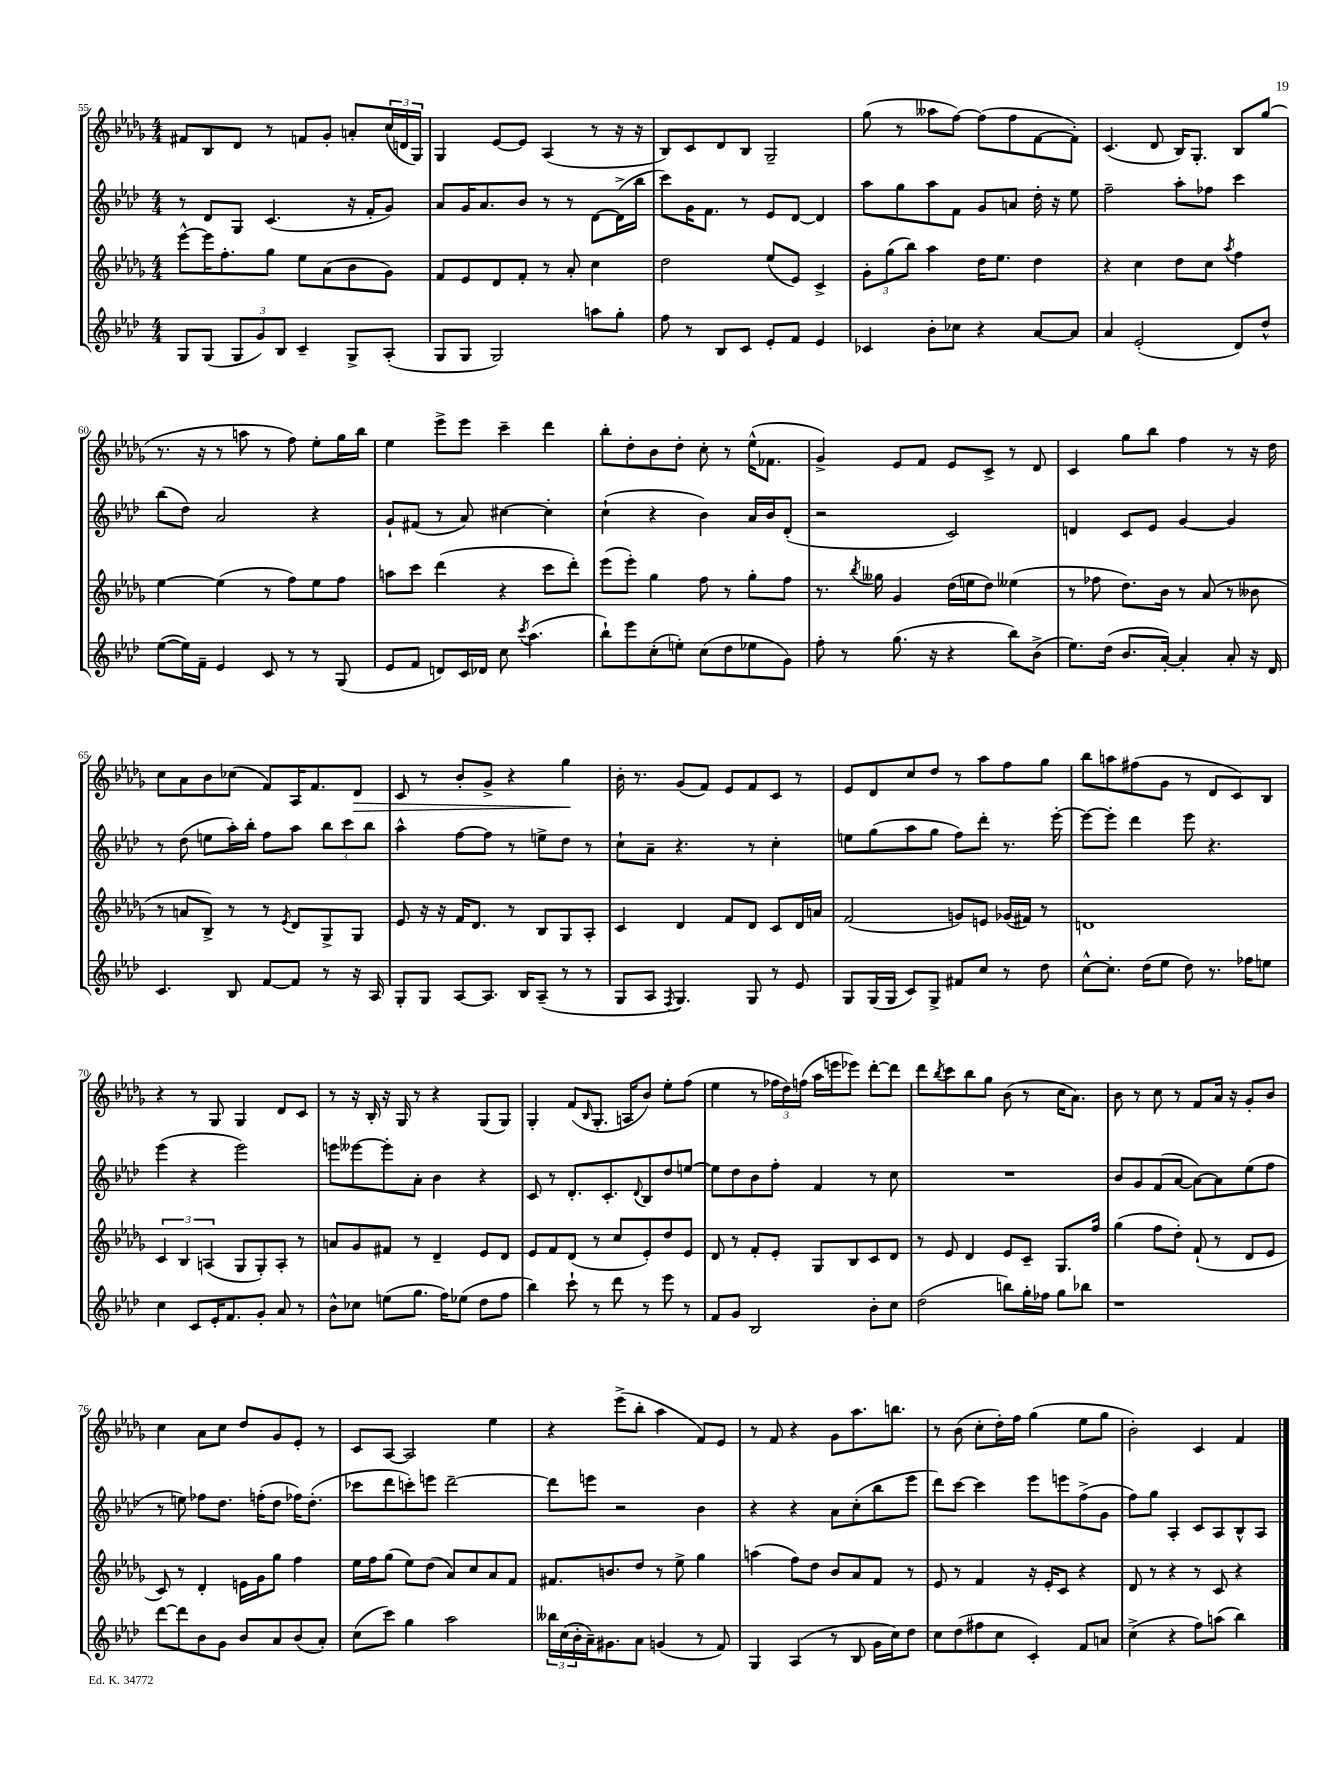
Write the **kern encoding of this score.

**kern	**kern	**kern	**kern
*staff4	*staff3	*staff2	*staff1
*clefG2	*clefG2	*clefG2	*clefG2
*k[b-e-a-d-]	*k[b-e-a-d-g-]	*k[b-e-a-d-]	*k[b-e-a-d-g-]
*M4/4	*M4/4	*M4/4	*M4/4
8G	[8eee-^^	8r	8f#
(8G	16eee-]	8d-	8B-
.	8.ff'	.	.
12G	.	8G	8d-
12g)	.	.	.
.	8gg-	(4.c	8r
12B-	.	.	.
4c~	8ee-	.	8f
.	(8a-	.	8g-'
8G^	8b-	16r	8a'
.	.	16f'	.
(8A-'	8g-)	8g)	(24cc
.	.	.	24d
.	.	.	24G-)
=	=	=	=
8G	8f	8a-	4G-
8G	8e-	16g	.
.	.	8.a-	.
2G)	8d-	.	[8e-
.	8f'	8b-	8e-]
.	8r	8r	(4A-
.	8a-'	8r	.
8aa	4cc	[8d-	8r
8gg'	.	(16d-^]	16r
.	.	16bb-	16r
=	=	=	=
8ff	2dd-	8ccc)	8B-)
8r	.	16g	8c
.	.	8.f	.
8B-	.	.	8d-
8c	.	8r	8B-
8e-'	(8ee-	8e-	2G-~
8f	8e-)	[8d-	.
4e-	4c^	4d-]	.
=	=	=	=
4c-	12g-'	8aa-	(8gg-
.	(12gg-	.	.
.	.	8gg	8r
.	12bb-)	.	.
8b-'	4aa-	8aa-	8aa--
8cc-	.	8f	[8ff)
4r	16dd-	8g	(8ff]
.	8.ee-	.	.
.	.	8a	8ff
[8a-	4dd-	16dd-'	[8f
.	.	16r	.
8a-]	.	8ee-	8f'])
=	=	=	=
4a-	4r	2ff~	(4.c
(2e-'	4cc	.	.
.	.	.	8d-
.	8dd-	8aa-'	16B-)
.	.	.	8.G-'
.	8cc	8ff-	.
.	8qaa-	.	.
8d-)	4ff	4ccc	8B-
8dd-^^	.	.	(8gg-
=	=	=	=
([8ee-	[4ee-	(8bb-	8.r
16ee-])	.	8dd-)	.
16f~	.	.	16r
4e-	(4ee-]	2a-	8r
.	.	.	8aa
8c	8r	.	8r
8r	8ff)	.	8ff)
8r	8ee-	4r	8ee-'
(8G	8ff	.	16gg-
.	.	.	16bb-
=	=	=	=
8e-	8aa	8g`	4ee-
8f	8ccc	(8f#	.
8d)	(4ddd-	8r	8eee-^
16c	.	8a-)	8eee-
16d-	.	.	.
8cc	4r	[4cc#	4ccc~
8qccc	.	.	.
(4.aa-	.	.	.
.	8ccc	4cc#']	4ddd-
.	8ddd-')	.	.
=	=	=	=
8bb-`)	(8eee-	(4cc`	8bb-'
8eee-	8eee-')	.	8dd-'
(8cc'	4gg-	4r	8b-
8ee')	.	.	8dd-'
(8cc	8ff	4b-)	8cc'
8dd-	8r	.	8r
8ee-	8gg-'	16a-	(16ee-^^
.	.	16b-	8.f-
8g)	8ff	(8d-'	.
=	=	=	=
8ff'	8.r	2r	4g-^)
8r	.	.	.
.	8qbb-	.	.
.	16gg--	.	.
(8.gg	4g-	.	8e-
.	.	.	8f
16r	.	.	.
4r	(16dd-	2c)	8e-
.	16ee	.	.
.	8dd-)	.	8c^
8bb-)	(4ee--	.	8r
(8b-^	.	.	8d-
=	=	=	=
8.ee-)	8r	4d	4c
.	8ff-	.	.
(16dd-	.	.	.
8.b-	8.dd-)	8c	8gg-
.	.	8e-	8bb-
[16a-')	16b-	.	.
4a-']	8r	[4g	4ff
.	(8a-	.	.
8a-'	8r	4g]	8r
16r	8b--	.	16r
16d-	.	.	16dd-
=	=	=	=
4.c	8r	8r	8cc
.	8a	(8dd-	8a-
.	8B-^)	8ee	8b-
8B-	8r	16aa-')	(8cc-
.	.	16bb-'	.
[8f	8r	8ff	8f)
.	8qe-	.	.
8f]	8d-	8aa-	16A-
.	.	.	8.f
8r	8G-^	12bb-	.
.	.	12ccc	.
16r	8G-	.	8d-
.	.	12bb-	.
16A-	.	.	.
=	=	=	=
8G'	8e-	4aa-^^	8c
8G	16r	.	8r
.	16r	.	.
[8A-	16f	[8ff	8b-'
.	8.d-	.	.
8.A-]	.	8ff]	8g-^
.	8r	8r	4r
16B-	.	.	.
(8A-~	8B-	8ee^	.
8r	8G-	8dd-	4gg-
8r	8A-'	8r	.
=	=	=	=
8G	4c	8cc`	16b-'
.	.	.	8.r
8A-	.	8a-~	.
8qF	.	.	.
4.G)	4d-	4.r	(8g-
.	.	.	8f)
.	8f	.	8e-
8G	8d-	8r	8f
8r	8c	4cc'	8c
8e-	16d-	.	8r
.	16a	.	.
=	=	=	=
8G	(2f	8ee	8e-
(16G	.	(8gg	8d-
16G	.	.	.
8c)	.	8aa-	8cc
8G^	.	8gg	8dd-
8f#	8g)	8ff)	8r
8cc	8e	8ddd-'	8aa-
8r	(16g-	8.r	8ff
.	16f#)	.	.
8dd-	8r	.	8gg-
.	.	[16eee-'	.
=	=	=	=
[8cc^^	1d	8eee-_	8bb-
8.cc']	.	8eee-']	8aa
.	.	4ddd-	(8ff#
(16dd-	.	.	.
8ee-	.	.	8g-
8dd-)	.	8eee-	8r
8.r	.	4.r	8d-
.	.	.	8c)
16ff-	.	.	.
8ee	.	.	8B-
=	=	=	=
4cc	6c	(4eee-	4r
.	6B-	.	.
8c	.	4r	8r
.	(6A	.	.
16e-'	.	.	8G-
8.f	.	.	.
.	8G-	2eee-)	4G-
8g'	8G-')	.	.
8a-	8A'	.	8d-
8r	8r	.	8c
=	=	=	=
8b-^^	8a	8eee	8r
8cc-	8g-	[8eee--	16r
.	.	.	16B-'
(8ee	8f#	8eee--']	16r
.	.	.	16G-
8.gg	8r	8a-'	8r
.	4d-~	4b-	4r
16ff)	.	.	.
(8ee-	.	.	.
8dd-	8e-	4r	(8G-
8ff	8d-	.	8G-)
=	=	=	=
4bb-)	8e-	8c	4G-'
.	8f	8r	.
8ccc`	(8d-	8.d-'	(8f
.	.	.	16qqB-
8r	8r	.	8.G-'
.	.	8.c'	.
8ddd-	8cc	.	.
.	.	.	16A
.	.	8qqd-	.
8r	8e-')	8B-	8b-)
8eee-	8dd-	8dd-	8ee-'
8r	8e-	[8ee	(8ff
=	=	=	=
8f	8d-	8ee]	4ee-
8g	8r	8dd-	.
2B-	8f'	8b-	8r
.	8e-'	8ff'	24ff-
.	.	.	24dd-)
.	.	.	(24ff
.	8G-	4f	16aa-
.	.	.	16eee
.	8B-	.	8eee-)
8b-'	8c	8r	[8ddd-'
8cc	8d-	8cc	8ddd-]
=	=	=	=
(2dd-	8r	1r	8ddd-
.	.	.	8qbb-
.	8e-	.	8ccc
.	4d-	.	8bb-
.	.	.	8gg-
8bb)	8e-	.	(8b-
16gg'	8c~	.	8r
16ff-	.	.	.
8gg	8.G-	.	16cc
.	.	.	8.a-)
8bb-	.	.	.
.	16ff	.	.
=	=	=	=
1r	(4gg-	8b-	8b-
.	.	8g	8r
.	8ff	(8f	8cc
.	8dd-')	[8a-	8r
.	(8f`	8a-_)	8f
.	8r	8a-]	16a-
.	.	.	16r
.	8d-	(8ee-	8g-'
.	8e-	8ff	8b-
=	=	=	=
[8ddd-	8c)	8r	4cc
8ddd-]	8r	8ee)	.
8b-	4d-'	8ff-	8a-
8g	.	8.dd-	8cc
8b-	16e	.	8dd-
.	16g-	(16ff'	.
8a-	8gg-	8dd-	8g-
(8b-	4ff	16ff-)	8e-'
.	.	(8.dd-'	.
8a-')	.	.	8r
=	=	=	=
(8cc	16ee-	8ccc-	8c
.	16ff	.	.
8ccc)	(8gg-	8ddd-	[8A-
4gg	8ee-)	8ccc')	2A-]
.	(8dd-	8eee	.
2aa-	8a-)	[2ddd-~	.
.	8cc	.	.
.	8a-	.	4ee-
.	8f	.	.
=	=	=	=
24bb--	8.f#	8ddd-]	4r
(24cc	.	.	.
24b-'	.	.	.
16a-~)	.	8eee	.
8.g#	8.b	.	.
.	.	2r	(8eee-^
8a-	8dd-	.	8bb-'
(4g	8r	.	4aa-
.	8ee-^	.	.
8r	4gg-	4b-	8f)
8f)	.	.	8e-
=	=	=	=
4G	(4aa	4r	8r
.	.	.	8f
(4A-	8ff)	4r	4r
.	8dd-	.	.
8r	8b-	8a-	8g-
8B-	8a-	(8cc'	8.aa-
16g	8f	8bb-	.
16cc)	.	.	8.bb
8dd-	8r	8eee-	.
=	=	=	=
8cc	8e-	8ddd-)	8r
(8dd-	8r	[8ccc	(8b-
8ff#	4f	4ccc]	8cc'
8cc	.	.	16dd-')
.	.	.	16ff
4c')	16r	8eee-	(4gg-
.	16e-'	.	.
.	8c	8eee	.
8f	4r	(8ff^	8ee-
8a	.	8g	8gg-
=	=	=	=
(4cc^	8d-	8ff)	2b-')
.	8r	8gg	.
4r	4r	4A-'	.
8ff)	8r	8c	4c
(8aa	8c	8A-	.
4bb-)	4r	8B-^^	4f
.	.	8A-	.
==	==	==	==
*-	*-	*-	*-
